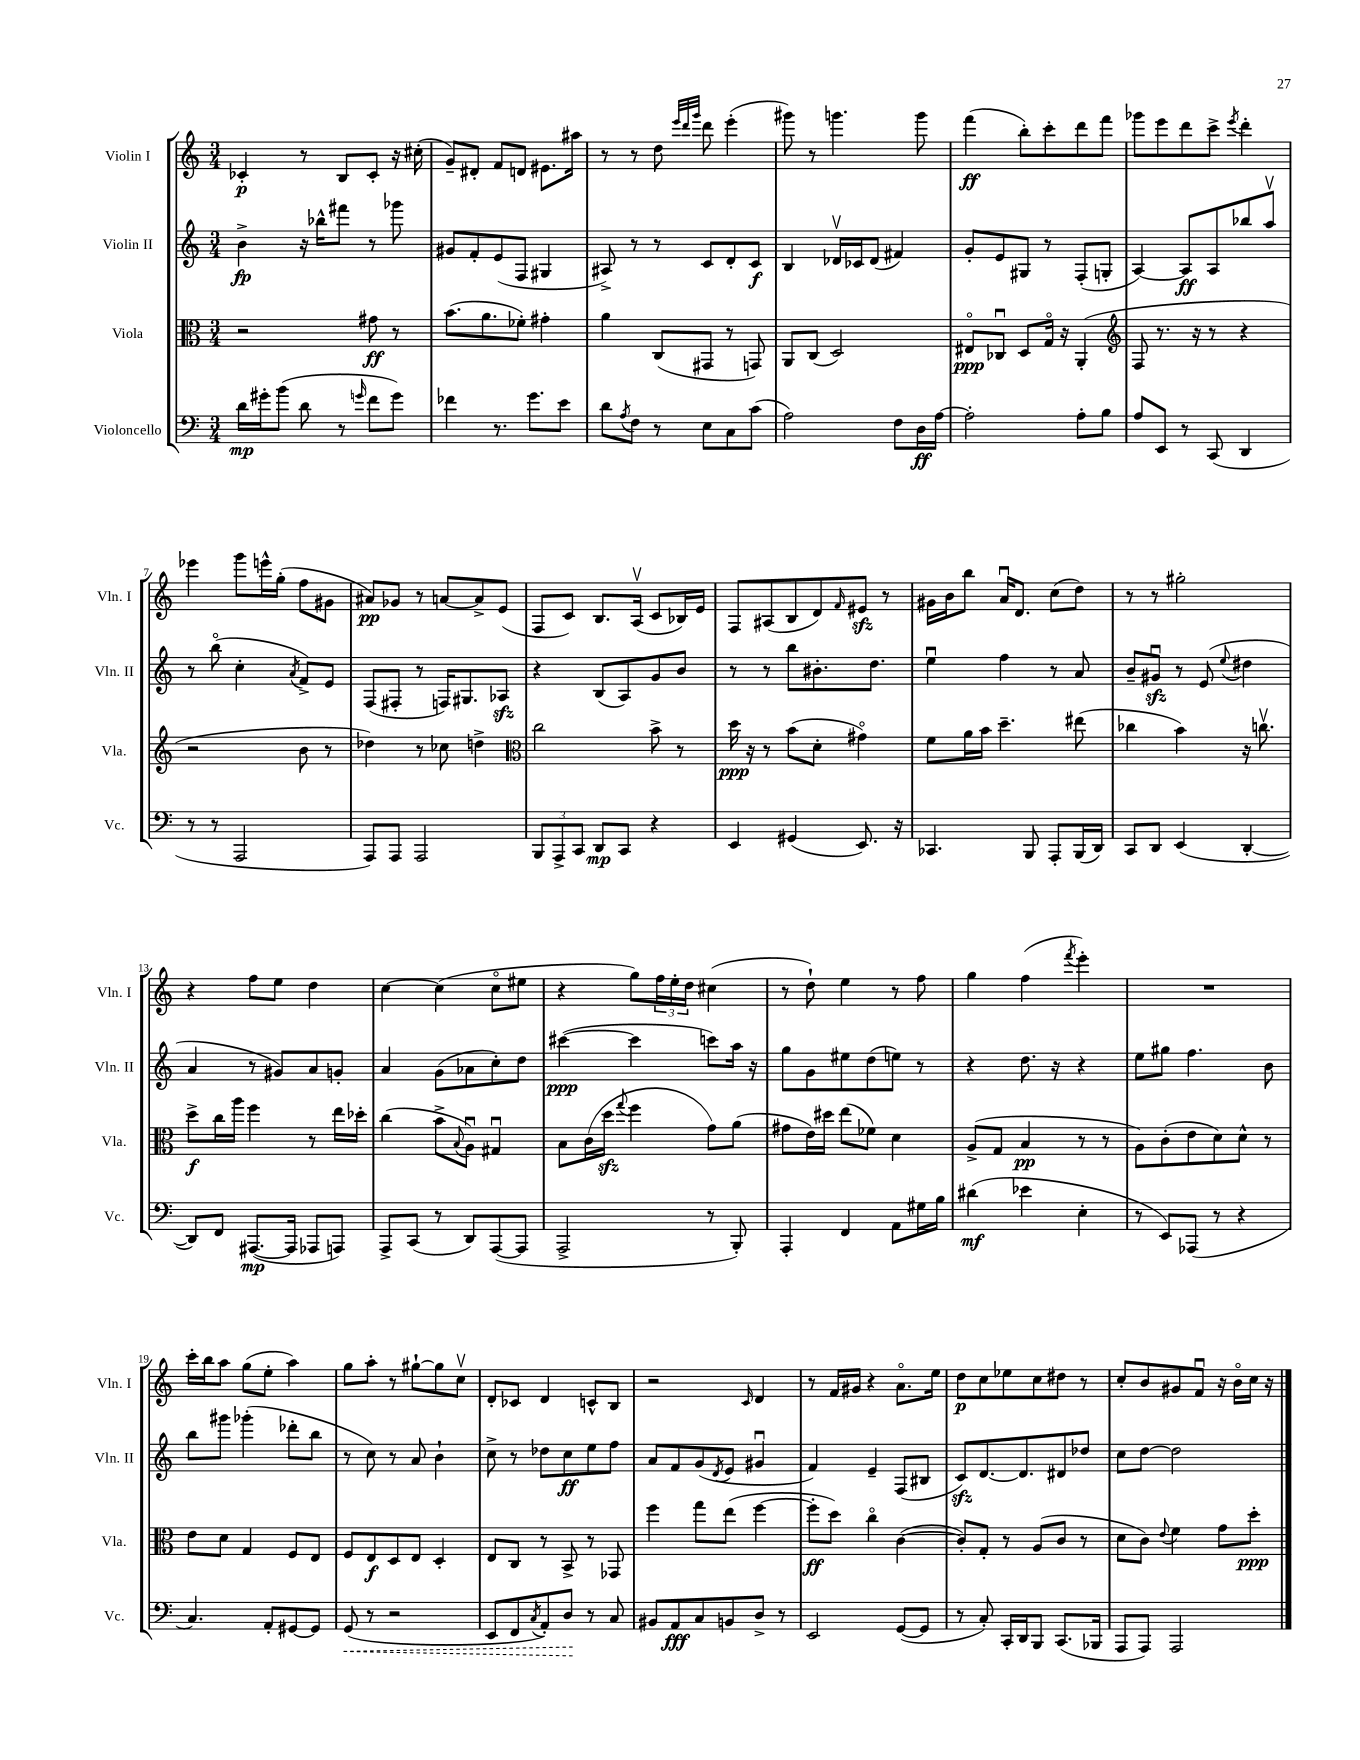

**kern	**kern	**kern	**kern
*staff4	*staff3	*staff2	*staff1
*clefF4	*clefC3	*clefG2	*clefG2
*k[]	*k[]	*k[]	*k[]
*M3/4	*M3/4	*M3/4	*M3/4
16d	2r	4b^	4c-'
16g#'	.	.	.
(8b	.	.	.
8d	.	16r	8r
.	.	16bb-^^	.
8r	.	8fff#	8B
16qqg	.	.	.
8f	8g#	8r	8c-'
8g)	8r	8ggg-	16r
.	.	.	(16cc#'
=	=	=	=
4f-	(8.b	8g#	8g~)
.	.	8f'	8d#'
.	8.a	.	.
8.r	.	(8e	8f
.	8f-')	8F	8d
8.g	.	.	.
.	4g#'	4G#	8.e#
8e	.	.	.
.	.	.	16aa#
=	=	=	=
8d	4a	8A#^)	8r
8qA	.	.	.
8F	.	8r	8r
8r	(8C	8r	8dd
.	.	.	32qqeee
.	.	.	32qqddd
.	.	.	32qqggg
8E	8GG#	8c	8ddd
8C	8r	8d'	(4eee'
(8c	8GG)	8c	.
=	=	=	=
2A)	8AA	4B	8ggg#)
.	(8C	.	8r
.	2D)	16d-v	4.ggg
.	.	16c-	.
.	.	(8d-	.
8F	.	4f#)	.
16D	.	.	8ggg
[16A	.	.	.
=	=	=	=
2A']	8E#o	8g'	(4fff
.	8C-u	8e	.
.	8D	8G#	8bb')
.	16Go	8r	8ccc'
.	16r	.	.
8A'	(4AA'	(8F'	8ddd
8B	.	8G'	8fff
=	=	=	=
*	*clefG2	*	*
8A	8F	[4A)	8ggg-
8EE	8.r	.	8eee
8r	.	8A]	8ddd
.	16r	.	.
(8CC	8r	8A	8ccc^
.	.	.	8qeee
4DD	4r	8bb-	4ddd'
.	.	8aav	.
=	=	=	=
8r	2r	8r	4eee-
8r	.	(8bbo	.
2AAA	.	4cc'	8ggg
.	.	.	16eee^^
.	.	.	(16gg'
.	.	8qa	.
.	8b	8f^)	8ff
.	8r	8e	8g#
=	=	=	=
8AAA)	4dd-)	(8F	8a#)
8AAA	.	8F#'	8g-
2AAA	8r	8r	8r
.	8cc-	16F)	[8a
.	.	8.G#	.
.	4dd^	.	8a^]
.	.	8A-	(8e
=	=	=	=
*	*clefC3	*	*
12BBB	2cc	4r	8F
12AAA^	.	.	.
.	.	.	8c)
12CC	.	.	.
8DD	.	(8B	8.B
8CC	.	8A)	.
.	.	.	(16Av
4r	8b^	8g	8c
.	8r	8b	16B-)
.	.	.	16e
=	=	=	=
4EE	16dd	8r	8F
.	16r	.	.
.	8r	8r	(8A#
(4GG#	(8b	8bb	8B
.	8d'	8.b#'	8d)
.	.	.	16qqf
8.EE)	4g#o)	.	8e#
.	.	8.dd	.
.	.	.	8r
16r	.	.	.
=	=	=	=
4.CC-	8f	4eeu	16g#
.	.	.	16b
.	16a	.	8bb
.	16b	.	.
.	4.dd~	4ff	16au
.	.	.	8.d
8BBB	.	.	.
8AAA'	.	8r	(8cc
(16BBB	(8ee#	8a	8dd)
16DD)	.	.	.
=	=	=	=
8CC	4cc-	8b~	8r
8DD	.	8g#u	8r
(4EE	4b)	8r	2gg#'
.	.	(8e	.
.	.	8qqee	.
[4DD'	16r	4dd#	.
.	8.ccv	.	.
=	=	=	=
8DD])	8dd^	4a	4r
8FF	16cc	.	.
.	16aa	.	.
([8.AAA#	4ff	8r	8ff
.	.	8g#)	8ee
16AAA#]	.	.	.
8AAA-	8r	8a	4dd
8AAA)	16ee	8g'	.
.	16dd-'	.	.
=	=	=	=
8AAA^	(4cc	4a	[4cc
(8CC	.	.	.
8r	8b^	(8g	(4cc]
.	8qqB	.	.
8DD)	8Au)	8a-	.
([8AAA	4G#u	8cc')	8cco
8AAA]	.	8dd	8ee#
=	=	=	=
2AAA^	8B	([4ccc#	4r
.	(16c	.	.
.	16dd	.	.
.	8qqgg	.	.
.	4ff	4ccc#]	8gg)
.	.	.	24ff
.	.	.	24ee'
.	.	.	24dd
8r	8g)	8ccc)	(4cc#
8BBB')	(8a	16aa	.
.	.	16r	.
=	=	=	=
4AAA'	8g#	8gg	8r
.	16e)	8g	8dd`)
.	16dd#	.	.
4FF	(8ee	8ee#	4ee
.	8f-)	(8dd	.
8AA	4d	8ee)	8r
16G#	.	8r	8ff
16B	.	.	.
=	=	=	=
(4d#	(8A^	4r	4gg
.	8G	.	.
4e-	4B	8.dd	(4ff
.	.	16r	.
.	.	.	8qfff
4E'	8r	4r	4eee')
.	8r	.	.
=	=	=	=
8r	8A)	8ee	2.r
8EE)	(8c'	8gg#	.
(8AAA-	8e	4.ff	.
8r	8d)	.	.
4r	8d^^	.	.
.	8r	8b	.
=	=	=	=
4.C)	8e	8bb	16ccc'
.	.	.	16bb
.	8d	8ggg#	8aa
.	4G	(4ggg-'	(8gg
8AA'	.	.	8ee'
[8GG#	8F	8ddd-'	4aa)
8GG#]	8E	8bb	.
=	=	=	=
(8GG	8F	8r	8gg
8r	8E	8cc)	8aa'
2r	8D	8r	8r
.	8E	8a	[8gg#`
.	4D'	4b`	8gg#]
.	.	.	8ccv
=	=	=	=
8EE	8E	8cc^	8d'
8FF	8C	8r	8c-
8qC	.	.	.
8AA')	8r	8dd-	4d
8D	8BB^	8cc	.
8r	8r	8ee	8c^^
8C	8GG-	8ff	8B
=	=	=	=
8BB#	4ff	8a	2r
8AA	.	8f	.
8C	8gg	(8g	.
.	.	8qd	.
8BB	(8ee	8e	.
.	.	.	16qqc
8D^	[4ff	4g#u	4d
8r	.	.	.
=	=	=	=
2EE	8ff']	4f)	8r
.	8dd)	.	16f
.	.	.	16g#
.	4cco	4e~	4r
([8GG	([4c	(8F	8.ao
8GG]	.	8B#	.
.	.	.	16ee
=	=	=	=
8r	8c'])	8c)	8dd
8C')	8G'	[8.d	8cc
16CC'	8r	.	8ee-
16DD	.	8.d]	.
8BBB	(8A	.	8cc
(8.CC	8c	8d#	8dd#
.	8r	8dd-	8r
16BBB-	.	.	.
=	=	=	=
8AAA	8d	8cc	8cc'
8AAA)	8c)	[8dd	8b
.	8qqe	.	.
2AAA	4f	2dd]	8g#
.	.	.	8fu
.	8g	.	16r
.	.	.	16bo
.	8dd'	.	16cc
.	.	.	16r
==	==	==	==
*-	*-	*-	*-
